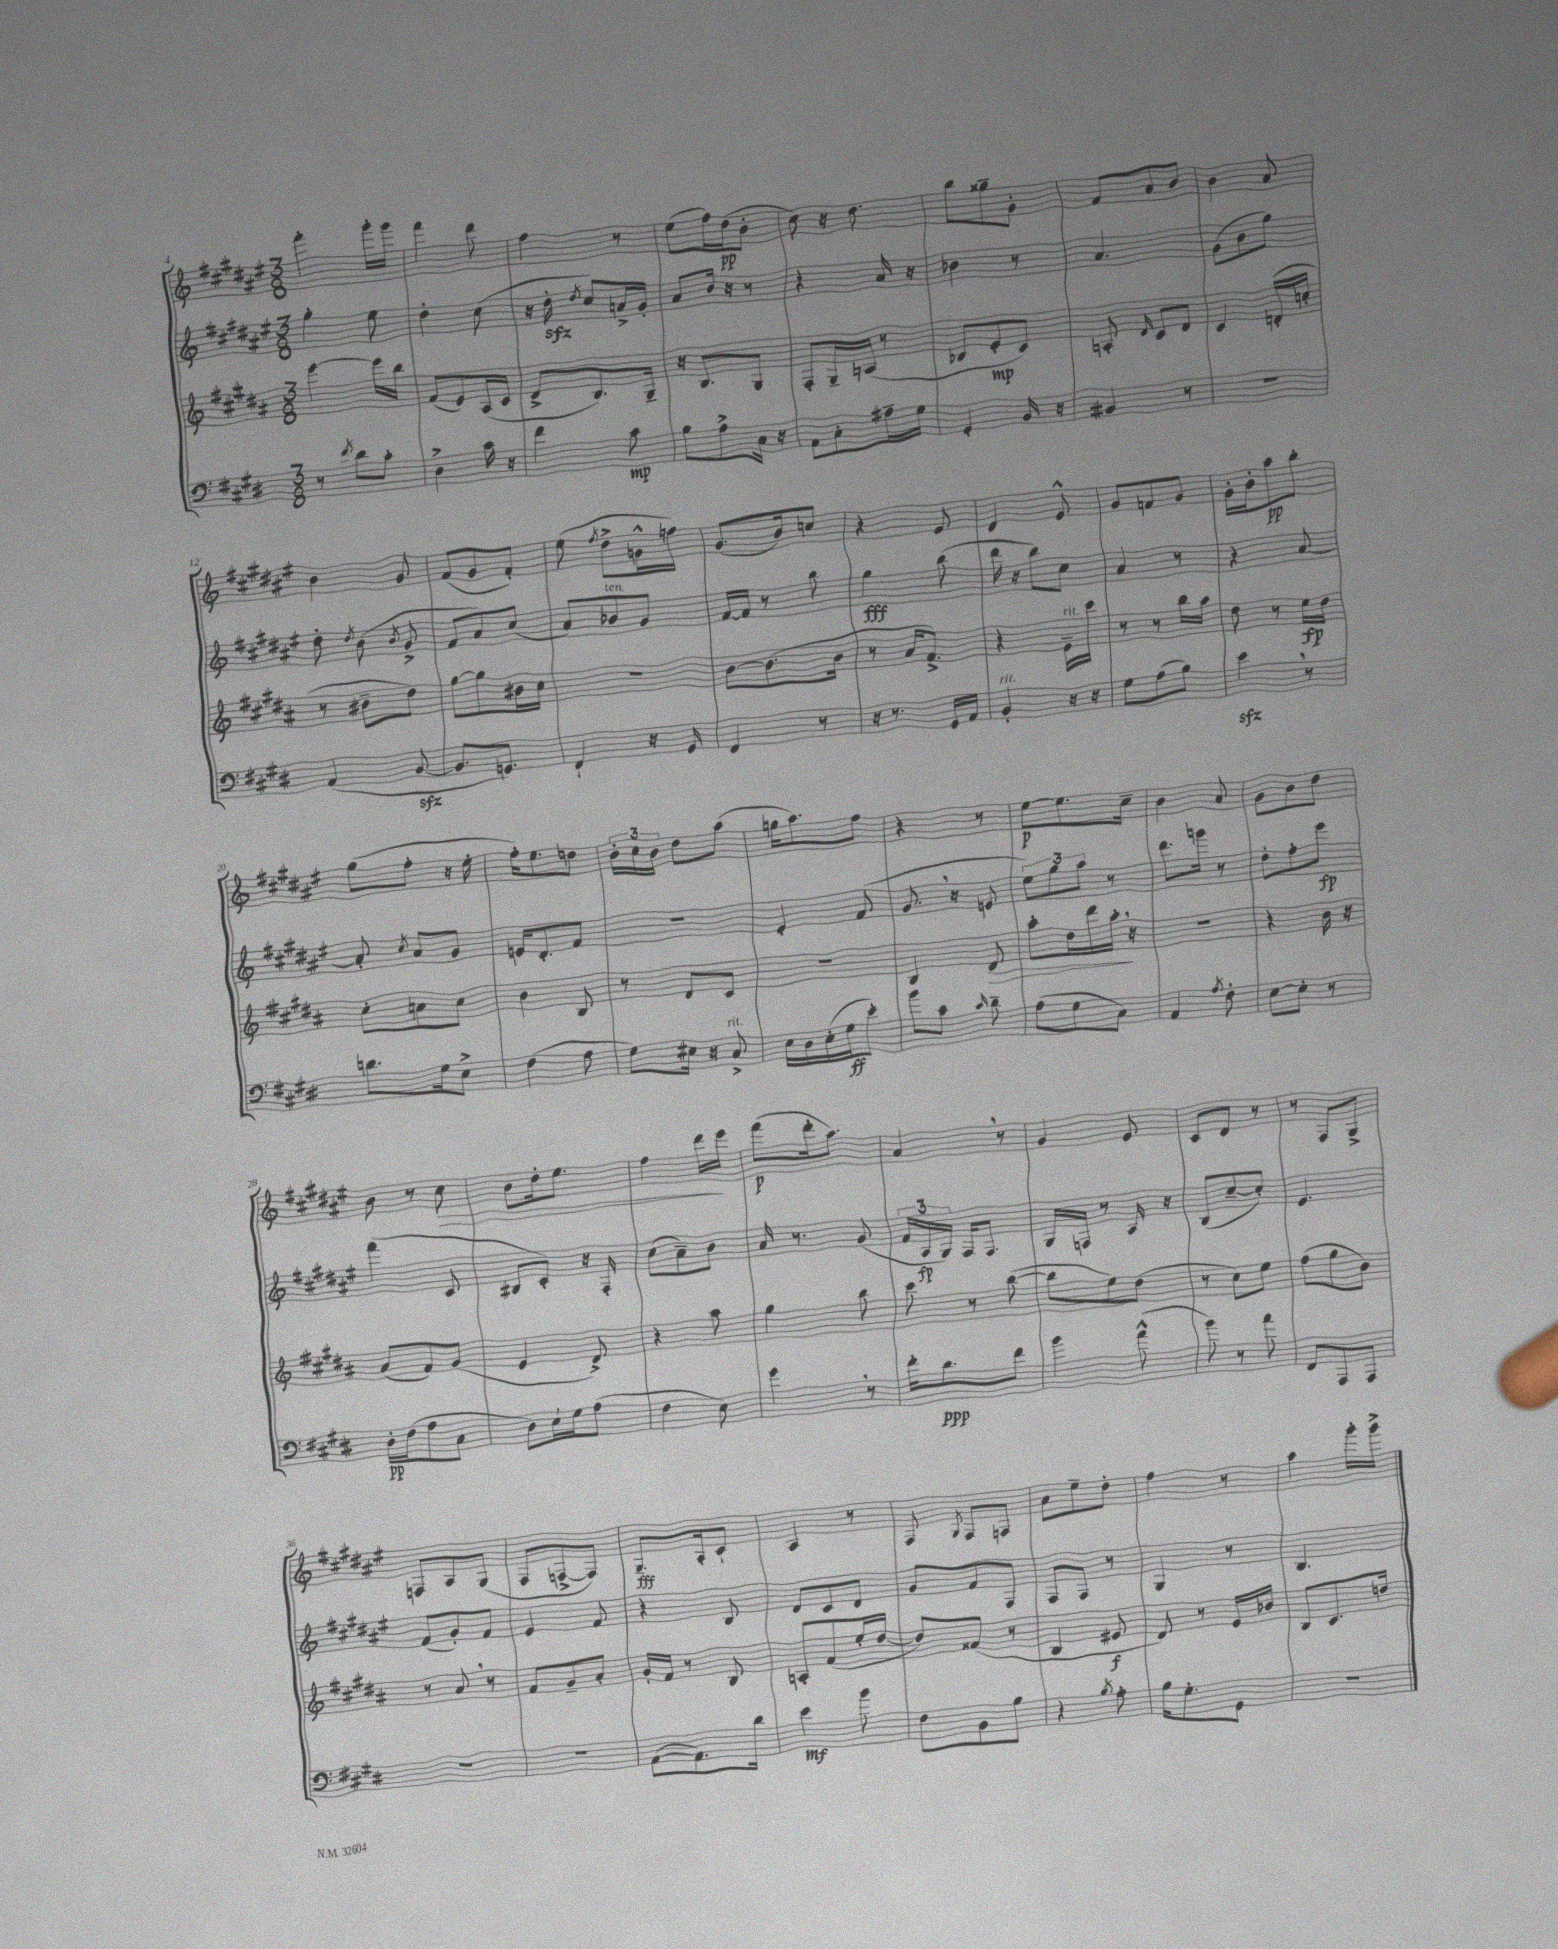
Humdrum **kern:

**kern	**dynam	**kern	**dynam	**kern	**dynam	**kern	**dynam
*part4	*part4	*part3	*part3	*part2	*part2	*part1	*part1
*staff4	*staff4	*staff3	*staff3	*staff2	*staff2	*staff1	*staff1
*clefF4	*	*clefG2	*	*clefG2	*	*clefG2	*
*k[f#c#g#d#]	*	*k[f#c#g#d#a#]	*	*k[f#c#g#d#a#e#]	*	*k[f#c#g#d#a#e#]	*
*M3/8	*	*M3/8	*	*M3/8	*	*M3/8	*
=4	=4	=4	=4	=4	=4	=4	=4
8r	.	[4eee\	.	4gg#'\	.	4fff#'\	.
8qf#/	.	.	.	.	.	.	.
8d#\L	.	.	.	.	.	.	.
8c#'\J	.	16eee\LL]	.	8ee#\	.	16ggg#'\LL	.
.	.	16bb\JJ	.	.	.	16ggg#\JJ	.
=5	=5	=5	=5	=5	=5	=5	=5
4D#^\	.	(8f#/L	.	4dd#'\	.	4fff#\	.
.	.	8e/)	.	.	.	.	.
16c#\	.	(16A#/L	.	(8cc#\	.	8ddd#\	.
16r	.	16c#/JJ	.	.	.	.	.
=6	=6	=6	=6	=6	=6	=6	=6
4f#\	.	8d#^/L	.	16r	.	4ff#\	.
.	.	.	.	16dd#zz'\	.	.	.
.	.	.	.	8qdd#/	.	.	.
.	.	8.B/)	.	8cc#/L)	.	.	.
8c#\	mp	.	.	16an^/L	.	8r	.
.	.	16G#~/Jk	.	16g#'/JJ	.	.	.
=7	=7	=7	=7	=7	=7	=7	=7
8B\L	.	16r	.	8a#/L	.	(8ee#\L	.
.	.	8.B/L	.	.	.	.	.
8A^\	.	.	.	16b/Jk	.	16ff#\L)	.
.	.	.	.	16r	.	(16dd#\J	pp
16C#\Jk	.	8G#/J	.	8r	.	8b'\J	.
16r	.	.	.	.	.	.	.
=8	=8	=8	=8	=8	=8	=8	=8
8AA\L	.	8F#'/L	.	4r	.	8cc#\)	.
8C#'\	.	16G#~/L	.	.	.	16r	.
.	.	(16An/JJ	.	.	.	8.dd#\	.
16A#X~\L	.	8r	.	16a#/	.	.	.
16G#\JJ	.	.	.	16r	.	.	.
=9	=9	=9	=9	=9	=9	=9	=9
4GG#'/	.	8B-X/L	.	4b-X\	.	8bb\L	.
.	.	8e'/	mp	.	.	8gg##X~\	.
16BB/	.	8c#/J)	.	8r	.	8g#'\J	.
16r	.	.	.	.	.	.	.
=10	=10	=10	=10	=10	=10	=10	=10
4BB#X/	.	8An'/	.	4.a#/	.	8f#/L	.
.	.	16qqd#/	.	.	.	.	.
.	.	8c#/L	.	.	.	8a#/	.
8r	.	8d#/J	.	.	.	8b/J	.
=11	=11	=11	=11	=11	=11	=11	=11
4.r	.	4c#/	.	(8g#\L	.	4b\	.
.	.	.	.	8b\	.	.	.
.	.	(16dn'/LL	.	8gg#\J)	.	8a#/	.
.	.	16ccn'/JJ	.	.	.	.	.
!!LO:LB:g=z
=12	=12	=12	=12	=12	=12	=12	=12
(4AA/	.	8r	.	8dd#'\	.	4b\	.
.	.	.	.	8qdd#/	.	.	.
.	.	8b#X~\L	.	(8b\	.	.	.
.	.	.	.	8qb/	.	.	.
[8BBzz/	.	8dd#\J)	.	8g#^/	.	8g#/	.
=13	=13	=13	=13	=13	=13	=13	=13
8.BB/L]	.	[8gg#\L	.	8f#/L	.	(8f#/L	.
.	.	8gg#\]	.	8a#/)	.	8g#/	.
8.GGn/J)	.	.	.	.	.	.	.
.	.	16b#X\L	.	(8cc#/J	.	8f#'/J)	.
.	.	16cc#\JJ	.	.	.	.	.
=14	=14	=14	=14	=14	=14	=14	=14
4FF#`/	.	4.r	.	8a#/L)	.	(8ee#\	.
.	.	.	.	.	.	8qff#/	.
!	!	!	!	!LO:TX:a:i:t=ten.	!	!	!
.	.	.	.	8b-X/	.	8dd#^\L	.
16r	.	.	.	8g#/J	.	16gn^^\L	.
16GG#/	.	.	.	.	.	16ffn\JJ)	.
=15	=15	=15	=15	=15	=15	=15	=15
4FF#/	.	[8b\L	.	[16f#/LL	.	(8.g#/L	.
.	.	.	.	16f#/JJ]	.	.	.
.	.	(8.b\]	.	8r	.	.	.
.	.	.	.	.	.	16b/k)	.
8r	.	.	.	8bb\	.	8ccn/J	.
.	.	16b\Jk	.	.	.	.	.
=16	=16	=16	=16	=16	=16	=16	=16
16r	.	8r	.	4gg#\	fff	4r	.
8.r	.	.	.	.	.	.	.
.	.	16a#/KL	.	.	.	.	.
.	.	8.f#^/J)	.	.	.	.	.
16GG#/LL	.	.	.	(8bb\	.	8e#/	.
16AA/JJ	.	.	.	.	.	.	.
=17	=17	=17	=17	=17	=17	=17	=17
!LO:TX:a:i:t=rit.	!	!	!	!	!	!	!
4BB'/	.	4r	.	16ddd#\	.	4d#/	.
.	.	.	.	16r	.	.	.
.	.	.	.	8bb\L)	.	.	.
!	!	!LO:TX:a:i:t=rit.	!	!	!	!	!
16r	.	16e~\LL	.	8cc#\J	.	8e#^^/	.
16r	.	16ccc#\JJ	.	.	.	.	.
=18	=18	=18	=18	=18	=18	=18	=18
8G#\L	.	8r	.	4a#/	.	8g#/L	.
(8A\	.	8r	.	.	.	8fn/	.
8B\J)	.	16bb\LL	.	8r	.	8g#/J	.
.	.	16aa#\JJ	.	.	.	.	.
=19	=19	=19	=19	=19	=19	=19	=19
4ezz,\	.	8dd#\	.	4r	.	16g#'\LL	.
.	.	.	.	.	.	16b'\J	.
.	.	8r	.	.	.	8aa#\	pp
8r	.	16ee\LL	fp	[8a#/	.	8bb'\J	.
.	.	16dd#\JJ	.	.	.	.	.
!!LO:LB:g=z
=20	=20	=20	=20	=20	=20	=20	=20
8.dn\L	.	8cc#'\L	.	8a#'/]	.	(8gg#\L	.
.	.	.	.	8qcc#/	.	.	.
.	.	8an\	.	8a#/L	.	8ff#'\J	.
16G#\k	.	.	.	.	.	.	.
8E^\J	.	8cc#\J	.	8g#/J	.	16r	.
.	.	.	.	.	.	16ee#'\	.
=21	=21	=21	=21	=21	=21	=21	=21
(4F#\	.	4b\	.	16en/KL	.	16ff#'\KL)	.
.	.	.	.	8.d#'/	.	8.ee#\	.
8A\	.	8B/	.	8f#/J	.	8ddn\J	.
=22	=22	=22	=22	=22	=22	=22	=22
8G#\L)	.	8r	.	4.r	.	24b'\LL	.
.	.	.	.	.	.	24cc#\	.
.	.	.	.	.	.	24b\JJ	.
16E#X\Jk	.	8d#/L	.	.	.	8dd#\L	.
16r	.	.	.	.	.	.	.
!LO:TX:a:i:t=rit.	!	!	!	!	!	!	!
8C#^/	.	8c#/J	.	.	.	(8aa#\J	.
=23	=23	=23	=23	=23	=23	=23	=23
16E\LL	.	4.r	.	4e#'/	.	16ggn\KL	.
16D#\	.	.	.	.	.	8.aa#\)	.
(16E'\	.	.	.	.	.	.	.
16G#\J	ff	.	.	.	.	.	.
8e'\J)	.	.	.	(8f#/	.	8ff#\J	.
=24	=24	=24	=24	=24	=24	=24	=24
8b\L	.	4B/	.	8.g#,/	.	4r	.
8c#\J	.	.	.	.	.	.	.
.	.	.	.	16r	.	.	.
16qqc#/	.	.	.	.	.	.	.
!	!	!	!LO:HP:b	!	!	!	!
8d#~\	.	8d#/	>	8en/	.	8r	.
=25	=25	=25	=25	=25	=25	=25	=25
(8A\L	.	8aa#'\L	.	12ee#\L)	.	[8ee#\L	p
.	.	.	.	12gg#\	.	.	.
8G#\	.	16dd#\L	.	.	.	8.ee#\]	.
.	.	.	.	12aa#\J	.	.	.
.	.	16ddd#\	.	.	.	.	.
8C#\J)	.	16aa#',\JJ	.	8r	.	.	.
.	.	16r	]	.	.	16cc#~\Jk	.
=26	=26	=26	=26	=26	=26	=26	=26
4AA/	.	4.r	.	8.ddd#\L	.	4b\	.
.	.	.	.	16gggn\Jk	.	.	.
8qA/	.	.	.	.	.	.	.
8F#'\	.	.	.	8r	.	8a#/	.
=27	=27	=27	=27	=27	=27	=27	=27
[8E\L	.	4r	.	8dd#'\L	.	8g#\L	.
8E'\J]	.	.	.	8ff#'\	.	8b\	.
8r	.	16b\	.	8eee#\J	fp	8dd#\J	.
.	.	16r	.	.	.	.	.
!!LO:LB:g=z
=28	=28	=28	=28	=28	=28	=28	=28
16D#'\LL	pp	(8a#/L	.	(4fff#\	.	8b\	.
(16F#\J	.	.	.	.	.	.	.
8A\	.	8f#/)	.	.	.	8r	.
!	!	!	!	!	!	!	!LO:HP:b
8C#\J	.	(8g#/J	.	8c#/	.	8cc#\	>
=29	=29	=29	=29	=29	=29	=29	=29
8D#\L)	.	4e/	.	8B#X/L	.	8b\L	.
16E`\L	.	.	.	8c#'/J)	.	16dd#'\k	.
16G#\J	.	.	.	.	.	8.ee#\J	.
(8A\J	.	8d#^/)	.	16r	.	.	.
.	.	.	.	16F#'/	.	.	.
=30	=30	=30	=30	=30	=30	=30	=30
4F#\	.	4r	.	(8cc#\L	.	4ff#\	.
.	.	.	.	8a#~\)	.	.	.
8E\)	.	8aa#\	.	8b\J	.	16ddd#\LL	.
.	.	.	.	.	.	16eee#\JJ	]
=31	=31	=31	=31	=31	=31	=31	=31
4g#,\	.	4gg#\	.	16a#/	.	(8fff#\L	p
.	.	.	.	8.r	.	.	.
.	.	.	.	.	.	16ddd#'\k	.
.	.	.	.	.	.	8.aa#\J)	.
8r	.	8bb\	.	(8g#/	.	.	.
=32	=32	=32	=32	=32	=32	=32	=32
16f#'\KL	.	8ccc#\	.	24f#/LL	.	4a#,/	.
.	.	.	.	24A#/	fp	.	.
8.d#\	ppp	.	.	.	.	.	.
.	.	.	.	24G#/JJ)	.	.	.
.	.	8r	.	16F#/KL	.	.	.
.	.	.	.	8.F#/J	.	.	.
8f#\J	.	([8bb\	.	.	.	8r	.
=33	=33	=33	=33	=33	=33	=33	=33
4b\	.	8bb\L]	.	16G#/LL	.	4g#/	.
.	.	.	.	16Fn/JJ	.	.	.
.	.	8ee\)	.	8r	.	.	.
(8a^^\	.	(8dd#\J	.	16A#/	.	8e#/	.
.	.	.	.	16r	.	.	.
=34	=34	=34	=34	=34	=34	=34	=34
8b\)	.	8r	.	(8B/L	.	8c#/L	.
8r	.	8cc#\L)	.	[8cc#~/	.	8d#/J	.
8a\	.	8ee\J	.	8cc#'/J])	.	8r	.
=35	=35	=35	=35	=35	=35	=35	=35
8FF#/L	.	(8ff#\L	.	4.e#/	.	8r	.
8AAA/	.	8gg#\	.	.	.	8F#/L	.
8AAA/J	.	8b\J)	.	.	.	8G#^/J	.
!!LO:LB:g=z
=36	=36	=36	=36	=36	=36	=36	=36
4.r	.	8r	.	(8f#/L	.	8Fn/L	.
.	.	8a#,/	.	8g#'/)	.	8A#/	.
.	.	8r	.	8f#/J	.	(8G#/J	.
=37	=37	=37	=37	=37	=37	=37	=37
4.r	.	8f#/L	.	4e#/	.	8F#/L	.
.	.	8g#~/	.	.	.	[8Fn^/	.
.	.	8a#'/J	.	8f#/	.	8F/J])	.
=38	=38	=38	=38	=38	=38	=38	=38
([8AA\L	.	16g#'/LL	.	4r	.	8.G#~/L	fff
.	.	16f#/JJ	.	.	.	.	.
8.AA\])	.	8r	.	.	.	.	.
.	.	.	.	.	.	16A#'/k	.
.	.	8B/	.	8B/	.	8c#`/J	.
16d#\Jk	.	.	.	.	.	.	.
=39	=39	=39	=39	=39	=39	=39	=39
4e\	mf	8An'/L	.	8d#/L	.	4A#/	.
.	.	(8f#/	.	8c#/	.	.	.
8b\	.	16ee'/L	.	8d#/J	.	8r	.
.	.	[16dd#/JJ	.	.	.	.	.
=40	=40	=40	=40	=40	=40	=40	=40
8F#\L	.	8dd#/L])	.	8g#/L	.	8F#/	.
.	.	.	.	.	.	8qG#/	.
8BB\	.	(8f##X/J	.	8f#/	.	8F#/L	.
8B\J	.	8r	.	8F#/J	.	8Fn/J	.
=41	=41	=41	=41	=41	=41	=41	=41
4r	.	4B/	.	8F#/L	.	8a#\L	.
.	.	.	.	8F#/J	.	8ee#~\	.
8qB/	.	.	.	.	.	.	.
8A'\	.	8e#X/	f	8r	.	8dd#'\J	.
=42	=42	=42	=42	=42	=42	=42	=42
16B\KL	.	8d#/)	.	4G#/	.	4ff#\	.
8.G#'\	.	.	.	.	.	.	.
.	.	8r	.	.	.	.	.
8GG#\J	.	16e/LL	.	8r	.	8r	.
.	.	16b-X/JJ	.	.	.	.	.
=43	=43	=43	=43	=43	=43	=43	=43
4.r	.	8B/L	.	4.B/	.	4aa#\	.
.	.	8.c#/	.	.	.	.	.
.	.	.	.	.	.	16ggg#'\LL	.
.	.	16ddn/Jk	.	.	.	16ggg#^\JJ	.
==	==	==	==	==	==	==	==
*-	*-	*-	*-	*-	*-	*-	*-
